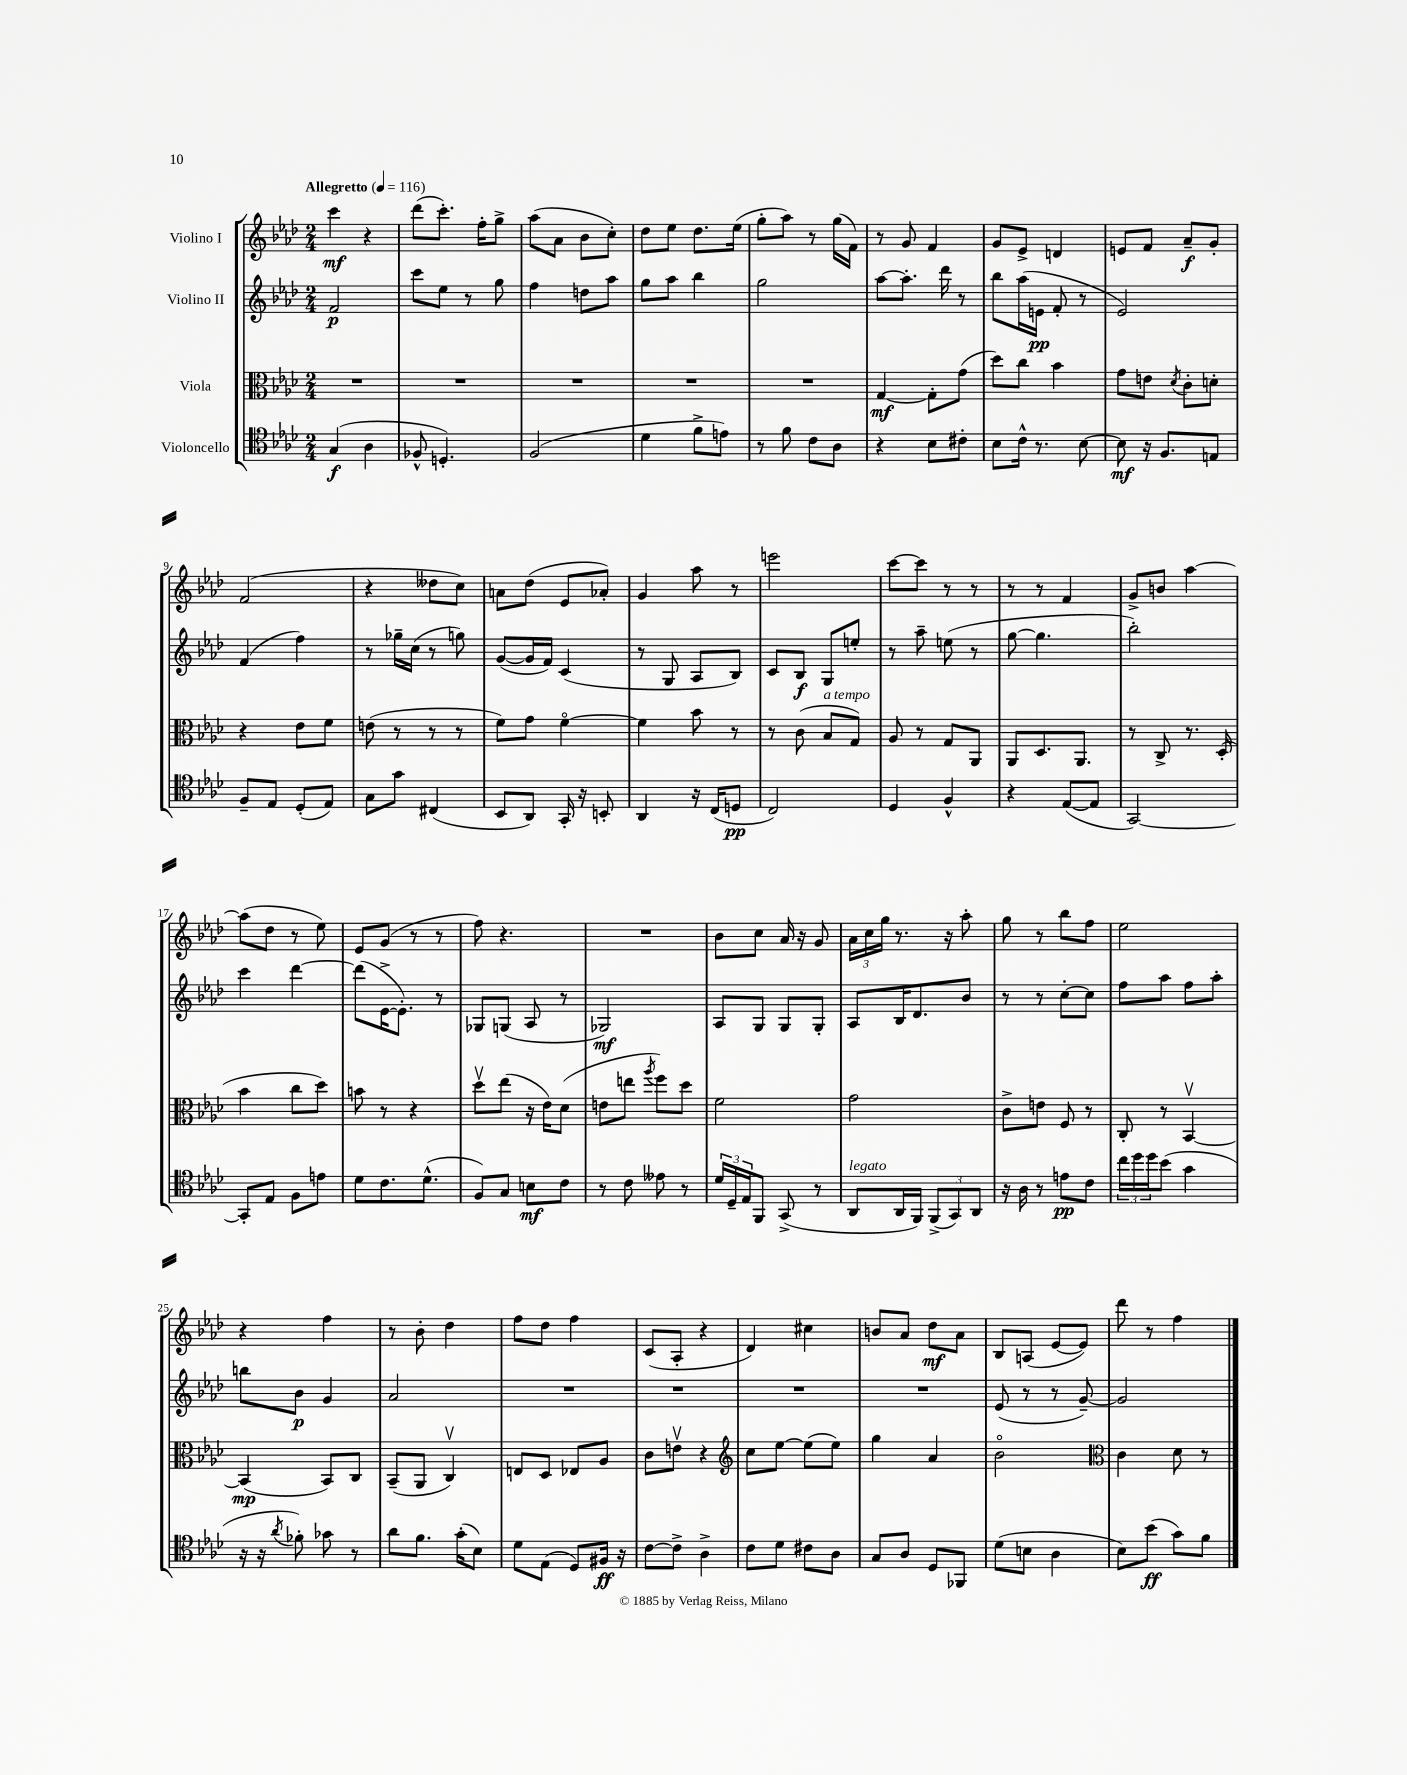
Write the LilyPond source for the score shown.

<<
\new StaffGroup <<
\new Staff = "s0" \with { instrumentName = "Violino I" } {
    \clef treble \key aes \major \numericTimeSignature \time 2/4 \tempo "Allegretto" 4 = 116
    c'''4\mf r4 |
    des'''8( c'''8.-.) f''16-. g''8-> |
    aes''8( aes'8 bes'8 c''8-.) |
    des''8 ees''8 des''8. ees''16( |
    g''8-. aes''8) r8 g''16( f'16) |
    r8 g'8 f'4 |
    g'8 ees'8-> d'4 |
    e'8 f'8 aes'8--\f g'8-. |
    f'2( |
    r4 deses''8 c''8) |
    a'8 des''8( ees'8 aes'8-.) |
    g'4 aes''8 r8 |
    e'''2 |
    c'''8~ c'''8 r8 r8 |
    r8 r8 f'4 |
    g'8-> b'8 aes''4~ |
    aes''8( des''8 r8 ees''8) |
    ees'8 g'8( r8 r8 |
    f''8) r4. |
    R2 |
    bes'8 c''8 aes'16 r16 g'8 |
    \tuplet 3/2 { aes'16 c''16 g''16 } r8. r16 aes''8-. |
    g''8 r8 bes''8 f''8 |
    ees''2 |
    r4 f''4 |
    r8 bes'8-. des''4 |
    f''8 des''8 f''4 |
    c'8( aes8-. r4 |
    des'4) cis''4 |
    b'8 aes'8 des''8\mf aes'8 |
    bes8 a8( ees'8~ ees'8) |
    des'''8 r8 f''4 \bar "|." |
}
\new Staff = "s1" \with { instrumentName = "Violino II" } {
    \clef treble \key aes \major \numericTimeSignature \time 2/4
    f'2\p |
    c'''8 ees''8 r8 g''8 |
    f''4 d''8 aes''8 |
    g''8 aes''8 bes''4 |
    g''2 |
    aes''8~ aes''8.-. des'''16 r8 |
    bes''8 aes''16( e'16\pp f'8-. r8 |
    ees'2) |
    f'4( f''4) |
    r8 ges''16-- c''16( r8 g''8) |
    g'8~( g'16 f'16) c'4( |
    r8 g8 aes8 bes8) |
    c'8 bes8\f g8 e''8-. |
    r8 aes''8-- e''8( r8 |
    g''8~ g''4. |
    bes''2-.) |
    c'''4 des'''4~ |
    des'''8( ees'16~-> ees'8.-.) r8 |
    ges8 g8( aes8 r8 |
    ges2\mf) |
    aes8 g8 g8 g8-. |
    aes8 bes16 des'8. bes'8 |
    r8 r8 c''8~-. c''8 |
    f''8 aes''8 f''8 aes''8-. |
    b''8 bes'8\p g'4 |
    aes'2 |
    R2 |
    R2 |
    R2 |
    R2 |
    ees'8( r8 r8 g'8~--) |
    g'2 \bar "|." |
}
\new Staff = "s2" \with { instrumentName = "Viola" } {
    \clef alto \key aes \major \numericTimeSignature \time 2/4
    R2 |
    R2 |
    R2 |
    R2 |
    R2 |
    g4~\mf g8-. g'8( |
    des''8) c''8 bes'4 |
    g'8 e'8 \acciaccatura { des'8 } c'8-. d'8-. |
    r4 ees'8 f'8 |
    e'8( r8 r8 r8 |
    f'8) g'8 f'4~\flageolet |
    f'4 bes'8 r8 |
    r8 c'8( bes8^\markup { \italic "a tempo" } g8) |
    aes8 r8 g8 aes,8 |
    aes,8 des8. aes,8. |
    r8 c8-> r8. des16-.( |
    bes'4 c''8 des''8) |
    b'8 r8 r4 |
    des''8\upbow ees''8( r16 ees'16) des'8( |
    e'8 e''8 \acciaccatura { aes''8 } f''8) des''8 |
    f'2 |
    g'2 |
    c'8-> e'8 f8 r8 |
    c8-. r8 bes,4~\upbow |
    bes,4\mp( bes,8) c8 |
    bes,8--( aes,8 c4\upbow) |
    e8 des8 ees8 aes8 |
    c'8 e'8\upbow r4 |
    \clef treble c''8 ees''8~ ees''8( ees''8) |
    g''4 aes'4 |
    bes'2\flageolet |
    \clef alto c'4 des'8 r8 \bar "|." |
}
\new Staff = "s3" \with { instrumentName = "Violoncello" } {
    \clef tenor \key aes \major \numericTimeSignature \time 2/4
    g4\f( aes4 |
    fes8-^ d4.-.) |
    f2( |
    des'4 f'8-> e'8) |
    r8 f'8 c'8 aes8 |
    r4 bes8 cis'8-. |
    bes8 c'16-^ r8. bes8~ |
    bes8\mf r16 f8. e8 |
    f8-- ees8 des8-.( ees8) |
    g8 g'8 cis4( |
    bes,8 aes,8) g,16-. r16 b,8-. |
    aes,4 r16 c16( d8\pp |
    c2) |
    des4 f4-^ |
    r4 ees8~( ees8 |
    g,2~) |
    g,8-. ees8 f8 e'8 |
    des'8 c'8. des'8.-^( |
    f8) g8 b8\mf c'8 |
    r8 c'8 eeses'8 r8 |
    \tuplet 3/2 { des'16 des16-- ees16 } f,8 g,8->( r8 |
    aes,8^\markup { \italic "legato" } aes,16 f,16) \tuplet 3/2 { f,8->( g,8) aes,8 } |
    r16 aes16 r8 e'8\pp c'8 |
    \tuplet 3/2 { c''16 des''16 des''16 } bes'8( g'4 |
    r16 r16 \acciaccatura { aes'8 } fes'8-.) ges'8 r8 |
    aes'8 f'8. g'16-.( bes8) |
    des'8 ees8( des8) fis16\ff r16 |
    c'8~ c'8-> aes4-> |
    c'8 des'8 cis'8 aes8 |
    g8 aes8 des8 fes,8 |
    des'8( b8 aes4 |
    bes8) bes'8\ff( g'8) f'8 \bar "|." |
}
>>
>>
